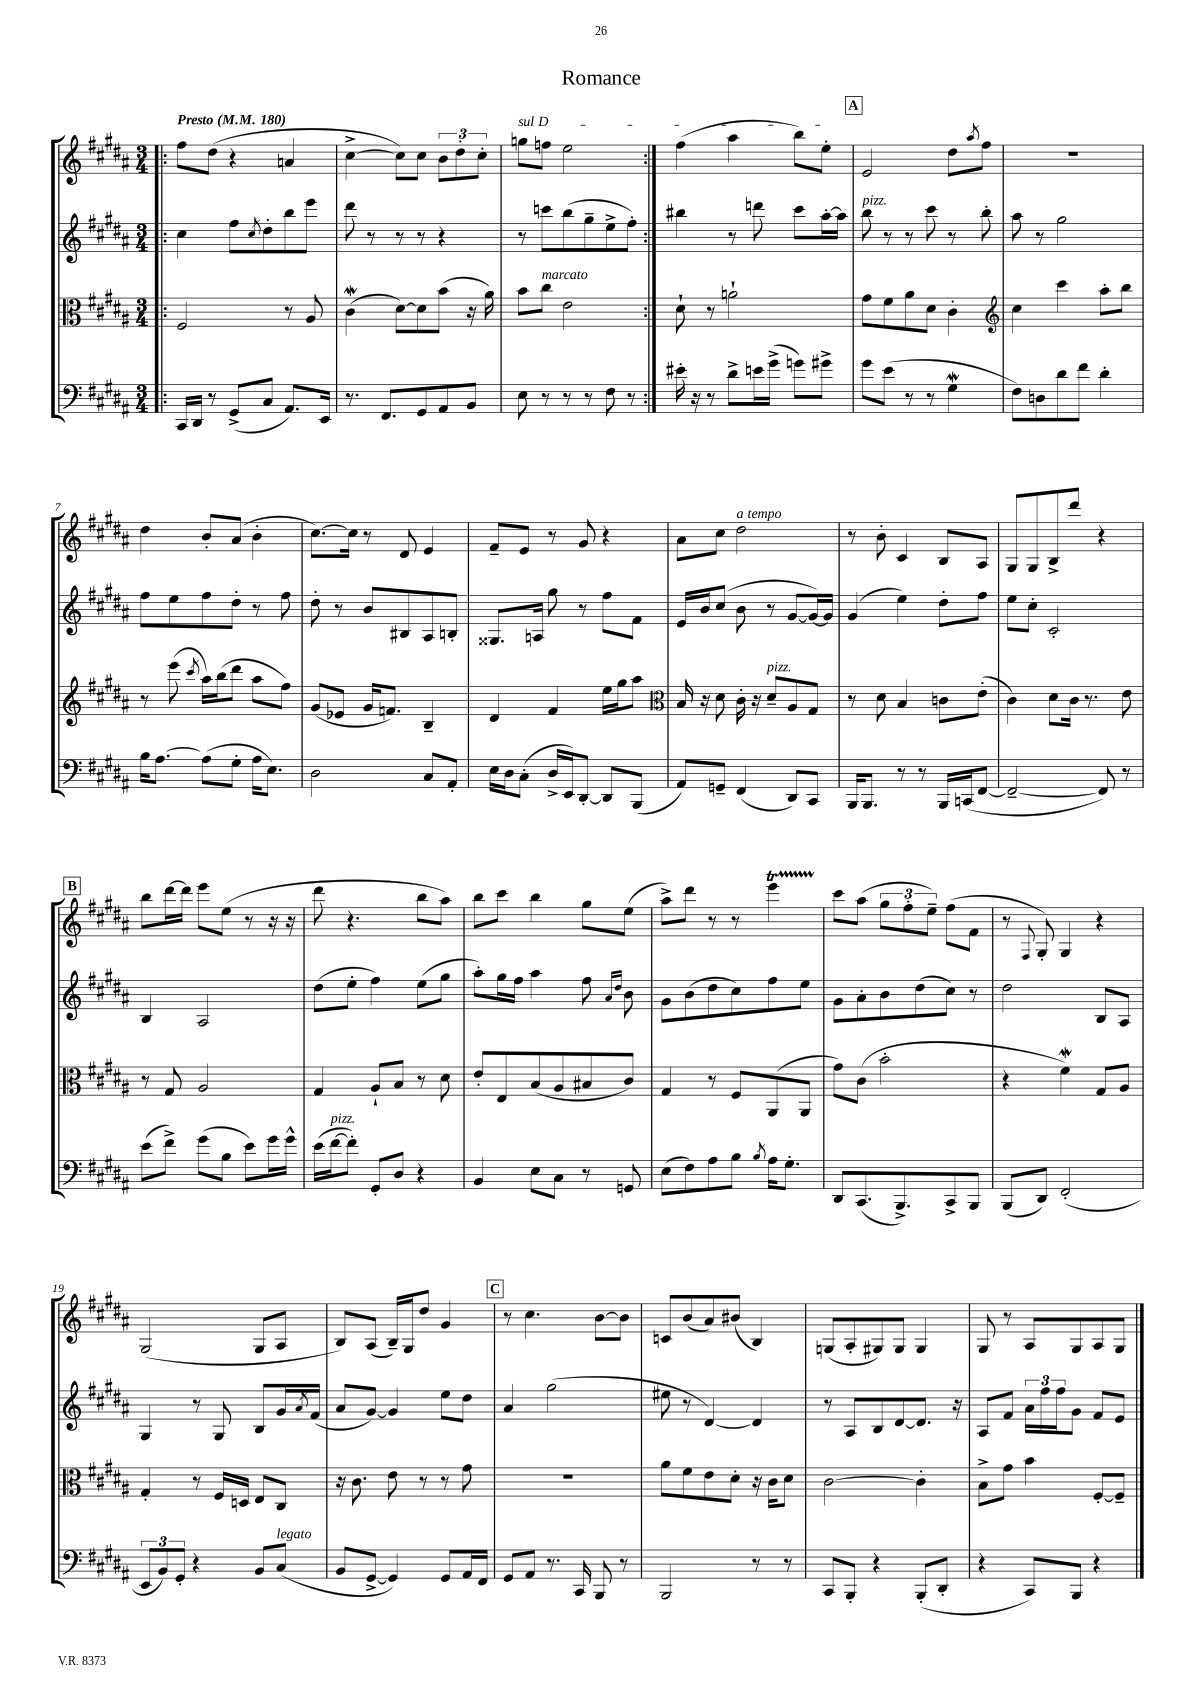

**kern	**kern	**kern	**kern
*part4	*part3	*part2	*part1
*staff4	*staff3	*staff2	*staff1
*clefF4	*clefC3	*clefG2	*clefG2
*k[f#c#g#d#a#]	*k[f#c#g#d#a#]	*k[f#c#g#d#a#]	*k[f#c#g#d#a#]
*M3/4	*M3/4	*M3/4	*M3/4
*MM180	*MM180	*MM180	*MM180
=1!|:	=1!|:	=1!|:	=1!|:
!	!	!	!LO:TX:a:B:t=Presto
16CC#/LL	2F#/	4cc#\	8ff#\L
16DD#/JJ	.	.	.
8r	.	.	(8dd#\J
(8GG#^/L	.	8ff#\L	4r
.	.	8qcc#/	.
8C#/J	.	8dd#'\	.
8.AA#/L)	8r	8bb\	4an/
.	8A#/	8eee\J	.
16EE/Jk	.	.	.
=2	=2	=2	=2
8.r	(4c#W\	8ddd#\	[4cc#^\
.	.	8r	.
8.FF#/L	.	.	.
.	[8d#\L)	8r	8cc#\L])
8GG#/	8d#\]	8r	8cc#\J
8AA#/	(8b\J	4r	12b\L
.	.	.	12dd#'\
8BB/J	16r	.	.
.	.	.	12cc#'\J
.	16a#\)	.	.
=3	=3	=3	=3
!	!	!	!LO:TX:a:i:t=sul D
8E\	8b\L	8r	8ggn\L
!	!LO:TX:a:i:t=marcato	!	!
8r	8cc#\J	8cccn\L	8ffn\J
8r	2e\	(8bb\	2ee\
8r	.	8gg#~\	.
8F#\	.	8ee^\	.
8r	.	8ff#'\J)	.
=4:|!	=4:|!	=4:|!	=4:|!
16e#X'\	8d#`\	4bb#X\	(4ff#\
16r	.	.	.
8r	8r	.	.
8d#^\L	2an`\	8r	4aa#\
16en\L	.	8dddn\	.
(16g#^\JJ	.	.	.
8gn\L)	.	8ccc#\L	8bb\L)
8g#X^\J	.	[16aa#'\L	8ee'\J
.	.	16aa#\JJ]	.
!!LO:REH:place=s1:t=A
=5	=5	=5	=5
!	!	!LO:TX:a:i:t=pizz.	!
8g#\L	8g#\L	8bb\	2e/
(8e\J	8f#\	8r	.
8r	8a#\	8r	.
8r	8d#\J	8ccc#\	.
4G#W\	4c#'\	8r	8dd#\L
.	.	.	8qaa#/
.	.	8bb'\	8ff#\J
=6	=6	=6	=6
*	*clefG2	*	*
8F#\L)	4cc#\	8aa#\	2.r
8Dn\	.	8r	.
8d#\	4ccc#\	2gg#\	.
8f#\J	.	.	.
4d#'\	8aa#'\L	.	.
.	8bb\J	.	.
!!LO:LB:g=z
=7	=7	=7	=7
16B\KL	8r	8ff#\L	4dd#\
[8.A#\J	.	.	.
.	(8eee\	8ee\	.
.	8qccc#/	.	.
(8A#\L]	16aa#\LL)	8ff#\	8b'/L
.	(16bb\J	.	.
8G#'\J	8ddd#\J	8dd#'\J	(8a#/J
16A#\KL	8aa#\L	8r	4b'\
8.E\J)	.	.	.
.	8ff#\J)	8ff#\	.
=8	=8	=8	=8
2D#\	(8g#/L	8dd#'\	[8.cc#\L)
.	8e-X/J	8r	.
.	.	.	16cc#\Jk]
.	16g#/KL	8b/L	8r
.	8.fn/J)	.	.
.	.	8B#X/	8d#/
8C#/L	4B~/	8A#/	4e/
8AA#'/J	.	8Bn'/J	.
=9	=9	=9	=9
16E\LL	4d#/	8.G##X/L	8f#~/L
16D#\J	.	.	.
(8C#'\J	.	.	8e/J
.	.	16An/Jk	.
16D#^/LL	4f#/	8gg#\	8r
16EE/J)	.	.	.
[8DD#'/J	.	8r	8g#/
8DD#/L]	16ee\LL	8ff#\L	4r
.	16gg#\J	.	.
(8BBB/J	8aa#\J	8f#\J	.
=10	=10	=10	=10
*	*clefC3	*	*
8AA#/L)	16B/	16e/LL	8a#\L
.	16r	16b/J	.
8GGn~/J	8d#\	(8cc#/J	8cc#\J
!	!	!	!LO:TX:a:i:t=a tempo
(4FF#/	16c#'\	8b\	2dd#\
.	16r	.	.
!	!LO:TX:a:i:t=pizz.	!	!
.	8d#~/L	8r	.
8DD#/L)	8A#/	[8g#/L	.
8CC#/J	8G#/J	16g#/L_)	.
.	.	16g#/JJ]	.
=11	=11	=11	=11
16BBB/KL	8r	(4g#/	8r
8.BBB/J	.	.	.
.	8d#\	.	8b'\
8r	4B/	4ee\)	4c#/
8r	.	.	.
16BBB/LL	8cn\L	8dd#'\L	8B/L
(16CCn/J	.	.	.
[8FF#/J	(8e'\J	8ff#\J	8A#/J
=12	=12	=12	=12
2FF#~/_	4c#\)	8ee\L	8G#/L
.	.	8cc#'\J	8G#/
.	8d#\L	2c#'/	8B^/
.	16c#\Jk	.	8ddd#/J
.	8.r	.	.
8FF#/])	.	.	4r
8r	8e\	.	.
!!LO:LB:g=z
!!LO:REH:place=s1:t=B
=13	=13	=13	=13
(8e\L	8r	4B/	8bb\L
8f#^\J)	8G#/	.	[16ddd#\L
.	.	.	16ddd#\JJ]
(8g#\L	2A#/	2A#/	8eee\L
8B\J	.	.	(8ee\J
8e\L)	.	.	8r
16g#\L	.	.	16r
16g#^^\JJ	.	.	16r
=14	=14	=14	=14
(16e\LL	4G#/	(8dd#\L	8ddd#\
!LO:TX:a:i:t=pizz.	!	!	!
[16f#\J	.	.	.
8f#'\J])	.	8ee'\J	4.r
8GG#'/L	8A#`/L	4ff#\)	.
8D#/J	8B/J	.	.
4r	8r	(8ee\L	8bb\L
.	8d#\	8gg#\J	8aa#\J)
=15	=15	=15	=15
4BB/	8e'/L	8aa#'\L)	8bb\L
.	8E/	16gg#\L	8ccc#\J
.	.	16ff#\JJ	.
8E\L	(8B/	4aa#\	4bb\
8C#\J	8A#/	.	.
8r	8B#X/	8ff#\	8gg#\L
.	.	16qqa#/LL	.
.	.	16qqdd#/JJ	.
8GGn/	8c#/J)	8b\	(8ee\J
=16	=16	=16	=16
(8E\L	4G#/	8g#\L	8aa#^\L)
8F#\)	.	(8b\	8ddd#\J
8A#\	8r	8dd#\	8r
8B\J	8F#/L	8cc#\)	8r
8qB/	.	.	.
16A#\KL	(8AA#/	8ff#\	4eeeT\
8.G#'\J	.	.	.
.	8AA#/J	8ee\J	.
=17	=17	=17	=17
8DD#/L	8g#\L)	8g#\L	8ccc#\L
(8.CC#/	(8c#\J	8a#'\	(8aa#\J
.	2b'\	8b\	12gg#\L
8.BBB^/)	.	.	.
.	.	.	12ff#'\
.	.	(8dd#\	.
.	.	.	12ee~\J)
8CC#^/	.	8cc#\J)	(8ff#\L
8BBB/J	.	8r	8f#\J
=18	=18	=18	=18
(8BBB/L	4r	2dd#\	8r
.	.	.	8qqF#/
8DD#/J)	.	.	8G#'/)
(2FF#'/	4f#W\)	.	4G#/
.	8G#/L	8B/L	4r
.	8A#/J	8A#/J	.
!!LO:LB:g=z
=19	=19	=19	=19
12EE/L	4G#'/	4G#/	(2G#/
12BB/)	.	.	.
12GG#'/J	.	.	.
4r	8r	8r	.
.	16F#/LL	8G#/	.
.	16Dn/JJ	.	.
8BB/L	8E/L	8B/L	8G#/L
!LO:TX:a:i:t=legato	!	!	!
(8C#/J	8C#/J	16g#/L	8A#/J
.	.	8qa#/	.
.	.	(16f#/JJ	.
=20	=20	=20	=20
8BB/L	16r	8a#/L	8B/L)
.	8.c#\	.	.
[8GG#^/J	.	[8g#/J)	(8A#/J
4GG#/])	8e\	4g#/]	16B~/LL)
.	.	.	16G#/J
.	8r	.	8dd#/J
8GG#/L	8r	8ee\L	4g#/
16AA#/L	8g#\	8dd#\J	.
16FF#/JJ	.	.	.
!!LO:REH:place=s1:t=C
=21	=21	=21	=21
8GG#/L	2.r	4a#/	8r
8AA#/J	.	.	4.cc#\
8.r	.	(2gg#\	.
16CC#/	.	.	.
8BBB/	.	.	[8b\L
8r	.	.	8b\J]
=22	=22	=22	=22
2BBB/	8a#\L	8ee#X\	8cn/L
.	8f#\	8r	(8b/
.	8e\	[4d#/)	8a#/)
.	8d#'\J	.	(8b#X/J
8r	16r	4d#/]	4B/)
.	16c#\KL	.	.
8r	8d#\J	.	.
=23	=23	=23	=23
8CC#/L	[2c#\	8r	(8Gn/L
8BBB'/J	.	8A#/L	8A#'/
4r	.	8B/	8G#X/)
.	.	[8d#/	8G#/J
(8BBB'/L	4c#'\]	8.d#/J]	4G#/
8DD#'/J	.	.	.
.	.	16r	.
=24	=24	=24	=24
4r	8B^\L	8A#/L	8G#/
.	8g#\J	8f#/J	8r
8CC#/L)	4b\	24a#\LL	8A#/L
.	.	24ff#\	.
.	.	24ff#\J	.
8BBB/J	.	8g#\J	8G#/
4r	[8F#'/L	8f#/L	8A#/
.	8F#~/J]	8e/J	8G#/J
==	==	==	==
*-	*-	*-	*-
